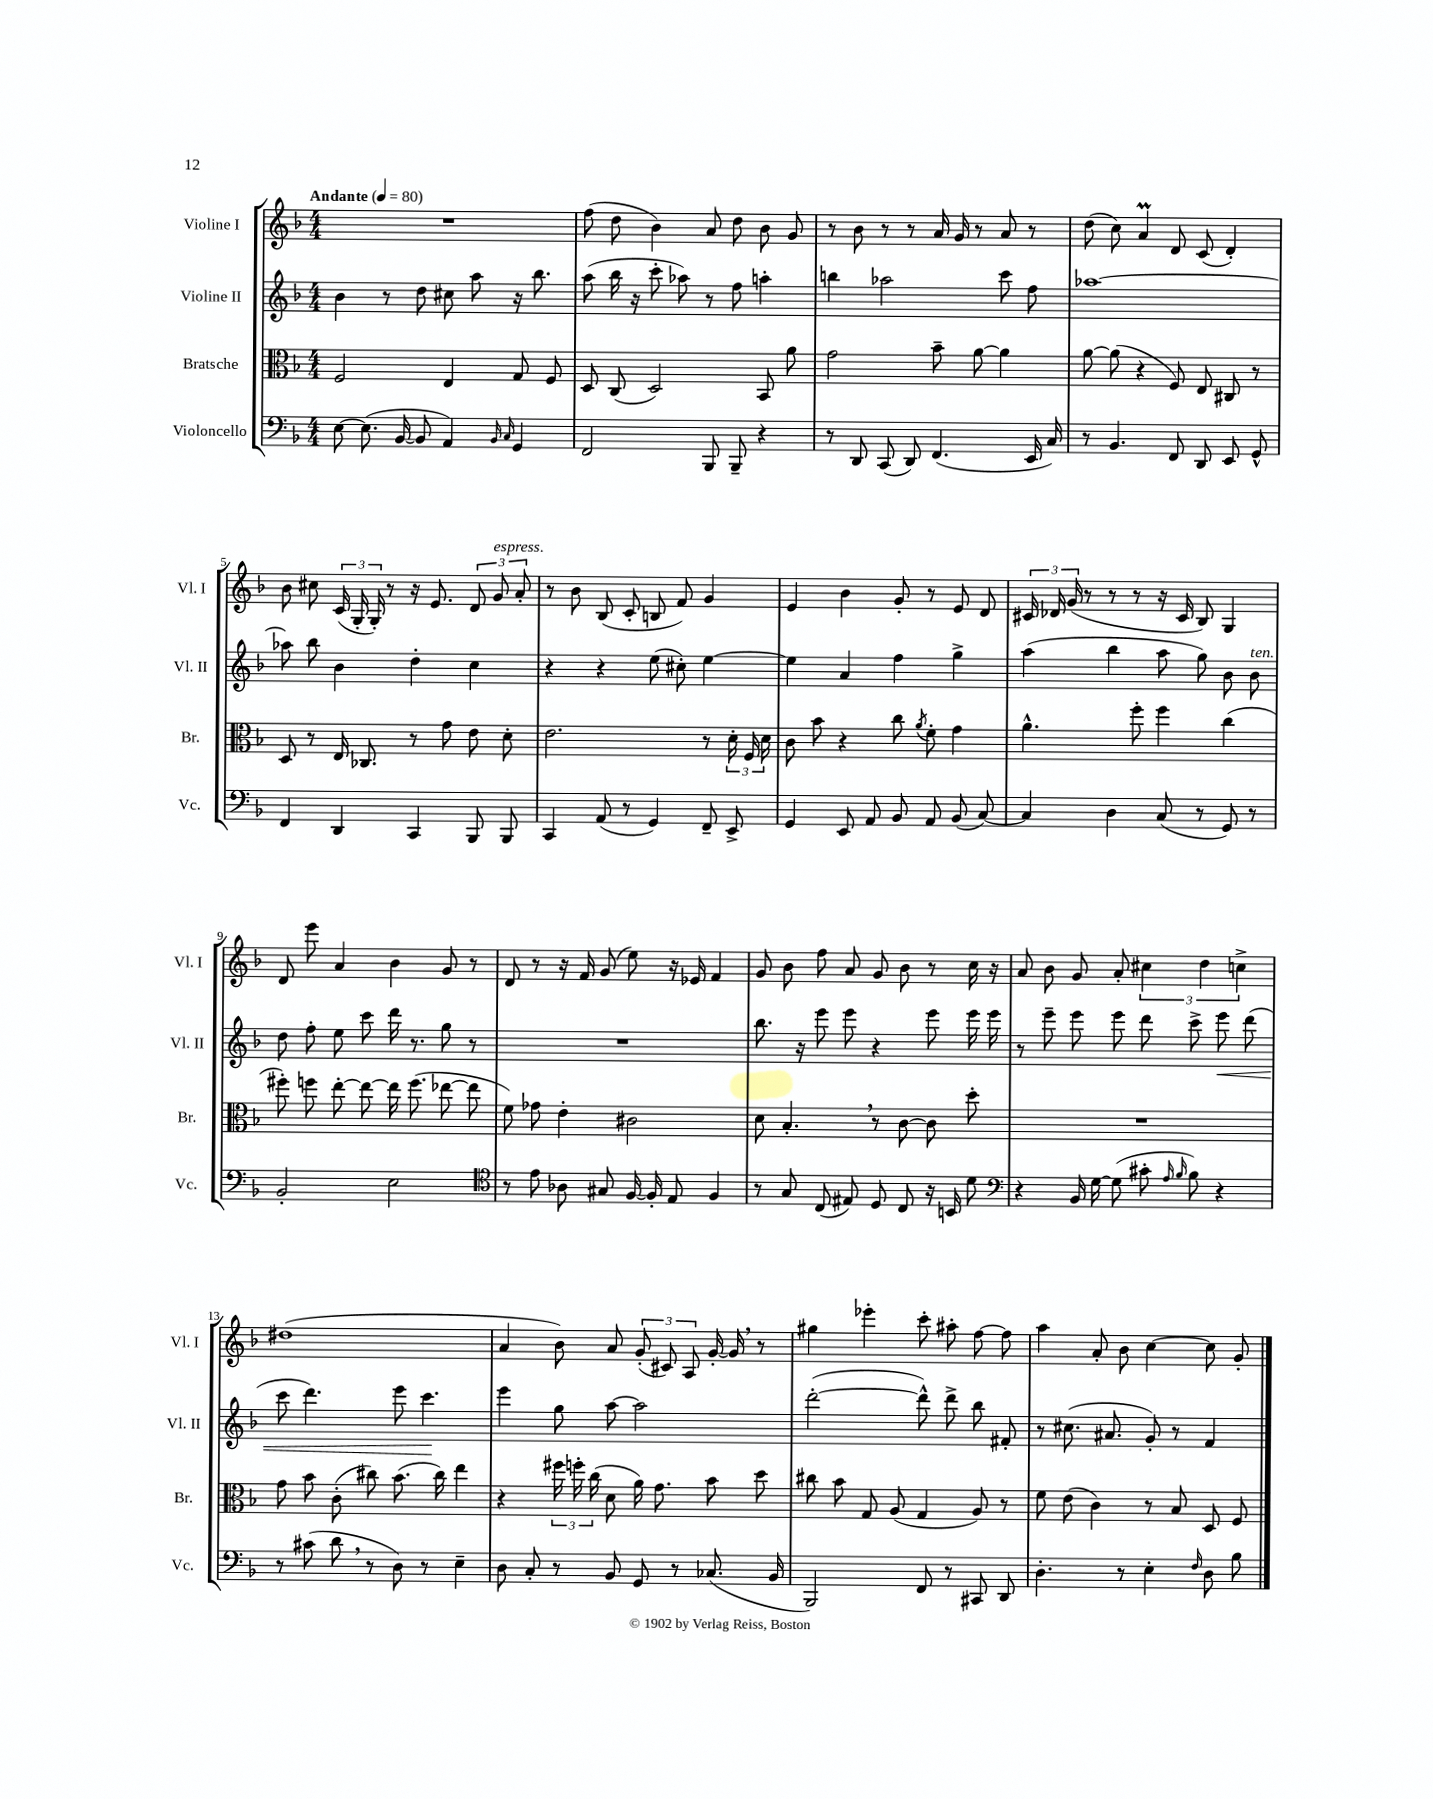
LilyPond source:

<<
\new StaffGroup <<
\new Staff = "s0" \with { instrumentName = "Violine I" shortInstrumentName = "Vl. I" } {
    \clef treble \key f \major \numericTimeSignature \time 4/4 \tempo "Andante" 4 = 80
    \autoBeamOff R1 |
    f''8( d''8 bes'4) a'8 d''8 bes'8 g'8 |
    r8 bes'8 r8 r8 a'16 g'16 r8 a'8 r8 |
    d''8( c''8) a'4\prall d'8 c'8( d'4-.) |
    bes'8 cis''8 \tuplet 3/2 { c'16( g16-. g16-.) } r8 r16 e'8. \tuplet 3/2 { d'8 g'8^\markup { \italic "espress." } a'8-. } |
    r8 bes'8 bes8( c'8-. b8 f'8) g'4 |
    e'4 bes'4 g'8-. r8 e'8 d'8 |
    \tuplet 3/2 { cis'16 des'16 g'16( } r8 r8 r8 r16 cis'16 bes8) g4 |
    d'8 e'''8 a'4 bes'4 g'8 r8 |
    d'8 r8 r16 f'16 g'8( e''8) r16 ees'16 f'4 |
    g'8 bes'8 f''8 a'8 g'8 bes'8 r8 c''16 r16 |
    a'8 bes'8 g'8 a'8-. \tuplet 3/2 { cis''4 d''4 c''4-> } |
    dis''1( |
    a'4 bes'8) a'8 \tuplet 3/2 { g'8-.( cis'8) a8 } g'16~-. g'16 \breathe r8 |
    gis''4 ees'''4-. c'''8-. ais''8-. f''8~ f''8 |
    a''4 a'8-. bes'8 c''4~ c''8 g'8-. \bar "|." |
}
\new Staff = "s1" \with { instrumentName = "Violine II" shortInstrumentName = "Vl. II" } {
    \clef treble \key f \major \numericTimeSignature \time 4/4
    \autoBeamOff bes'4 r8 d''8 cis''8 a''8 r16 bes''8. |
    a''8( bes''16 r16 c'''8-. aes''8) r8 f''8 a''4-. |
    b''4 aes''2 c'''8 f''8 |
    aes''1~ |
    aes''8 bes''8 bes'4 d''4-. c''4 |
    r4 r4 e''8( cis''8-.) e''4~ |
    e''4 a'4 f''4 g''4-> |
    a''4( bes''4 a''8 g''8) bes'8 bes'8^\markup { \italic "ten." } |
    d''8 f''8-. e''8 c'''8 d'''16 r8. g''8 r8 |
    R1 |
    bes''8. r16 e'''8 e'''8 r4 e'''8 e'''16 e'''16 |
    r8 e'''8-- e'''8 e'''8 d'''8 c'''8-> e'''8\< d'''8( |
    c'''8 d'''4.) e'''8 c'''4.\! |
    e'''4 g''8 a''8~ a''2 |
    d'''2~-.( d'''8-^) d'''8-> bes''8 fis'8-. |
    r8 cis''8.( ais'8. g'8-.) r8 f'4 \bar "|." |
}
\new Staff = "s2" \with { instrumentName = "Bratsche" shortInstrumentName = "Br." } {
    \clef alto \key f \major \numericTimeSignature \time 4/4
    \autoBeamOff f2 e4 g8 f8 |
    d8 c8( d2) bes,8 a'8 |
    g'2 bes'8-- a'8~ a'4 |
    a'8~ a'8( r4 f8) e8 cis8 r8 |
    d8 r8 e16 ces8. r8 g'8 e'8 d'8-. |
    e'2. r8 \tuplet 3/2 { d'16-. f16 d'16 } |
    c'8 bes'8 r4 c''8 \acciaccatura { a'8 } f'8-. g'4 |
    a'4.-^ f''8-. f''4 c''4( |
    fis''8-.) f''8 e''8~-. e''8~ e''16 f''8.( ees''8~ ees''8 |
    f'8) ges'8 e'4-. cis'2 |
    d'8 bes4.-. \breathe r8 c'8~ c'8 d''8-. |
    R1 |
    g'8 bes'8 c'8-.( cis''8) bes'8.( cis''16) e''4 |
    r4 \tuplet 3/2 { fis''16 f''16-. c''16( } d'8 a'16) g'8. bes'8 d''8 |
    cis''8 bes'8 g8 a8( g4 a8) r8 |
    f'8 e'8( c'4) r8 bes8 d8 f8 \bar "|." |
}
\new Staff = "s3" \with { instrumentName = "Violoncello" shortInstrumentName = "Vc." } {
    \clef bass \key f \major \numericTimeSignature \time 4/4
    \autoBeamOff e8~ e8.( bes,16~ bes,8 a,4) \grace { bes,16 c16 } g,4 |
    f,2 bes,,8 bes,,8-- r4 |
    r8 d,8 c,8( d,8) f,4.( e,16 c16) |
    r8 bes,4. f,8 d,8 e,8 g,8-^ |
    f,4 d,4 c,4 bes,,8 bes,,8 |
    c,4 a,8( r8 g,4) f,8-- e,8-> |
    g,4 e,8 a,8 bes,8 a,8 bes,8( c8~) |
    c4 d4 c8( r8 g,8) r8 |
    bes,2-. e2 |
    \clef tenor r8 e'8 aes8 gis8 f16~ f16-. e8 f4 |
    r8 g8 c8( eis8) d8 c8 r16 b,16 d'8 |
    \clef bass r4 bes,16 g16~ g8( cis'8-. \grace { a16 bes16 } bes8) r4 |
    r8 cis'8( d'8 \breathe r8 d8) r8 e4-- |
    d8 c8-. r8 bes,8 g,8 r8 ces8.( bes,16 |
    bes,,2) f,8 r8 cis,8 d,8 |
    d4.-. r8 e4-. \grace { f16 } d8 bes8 \bar "|." |
}
>>
>>
